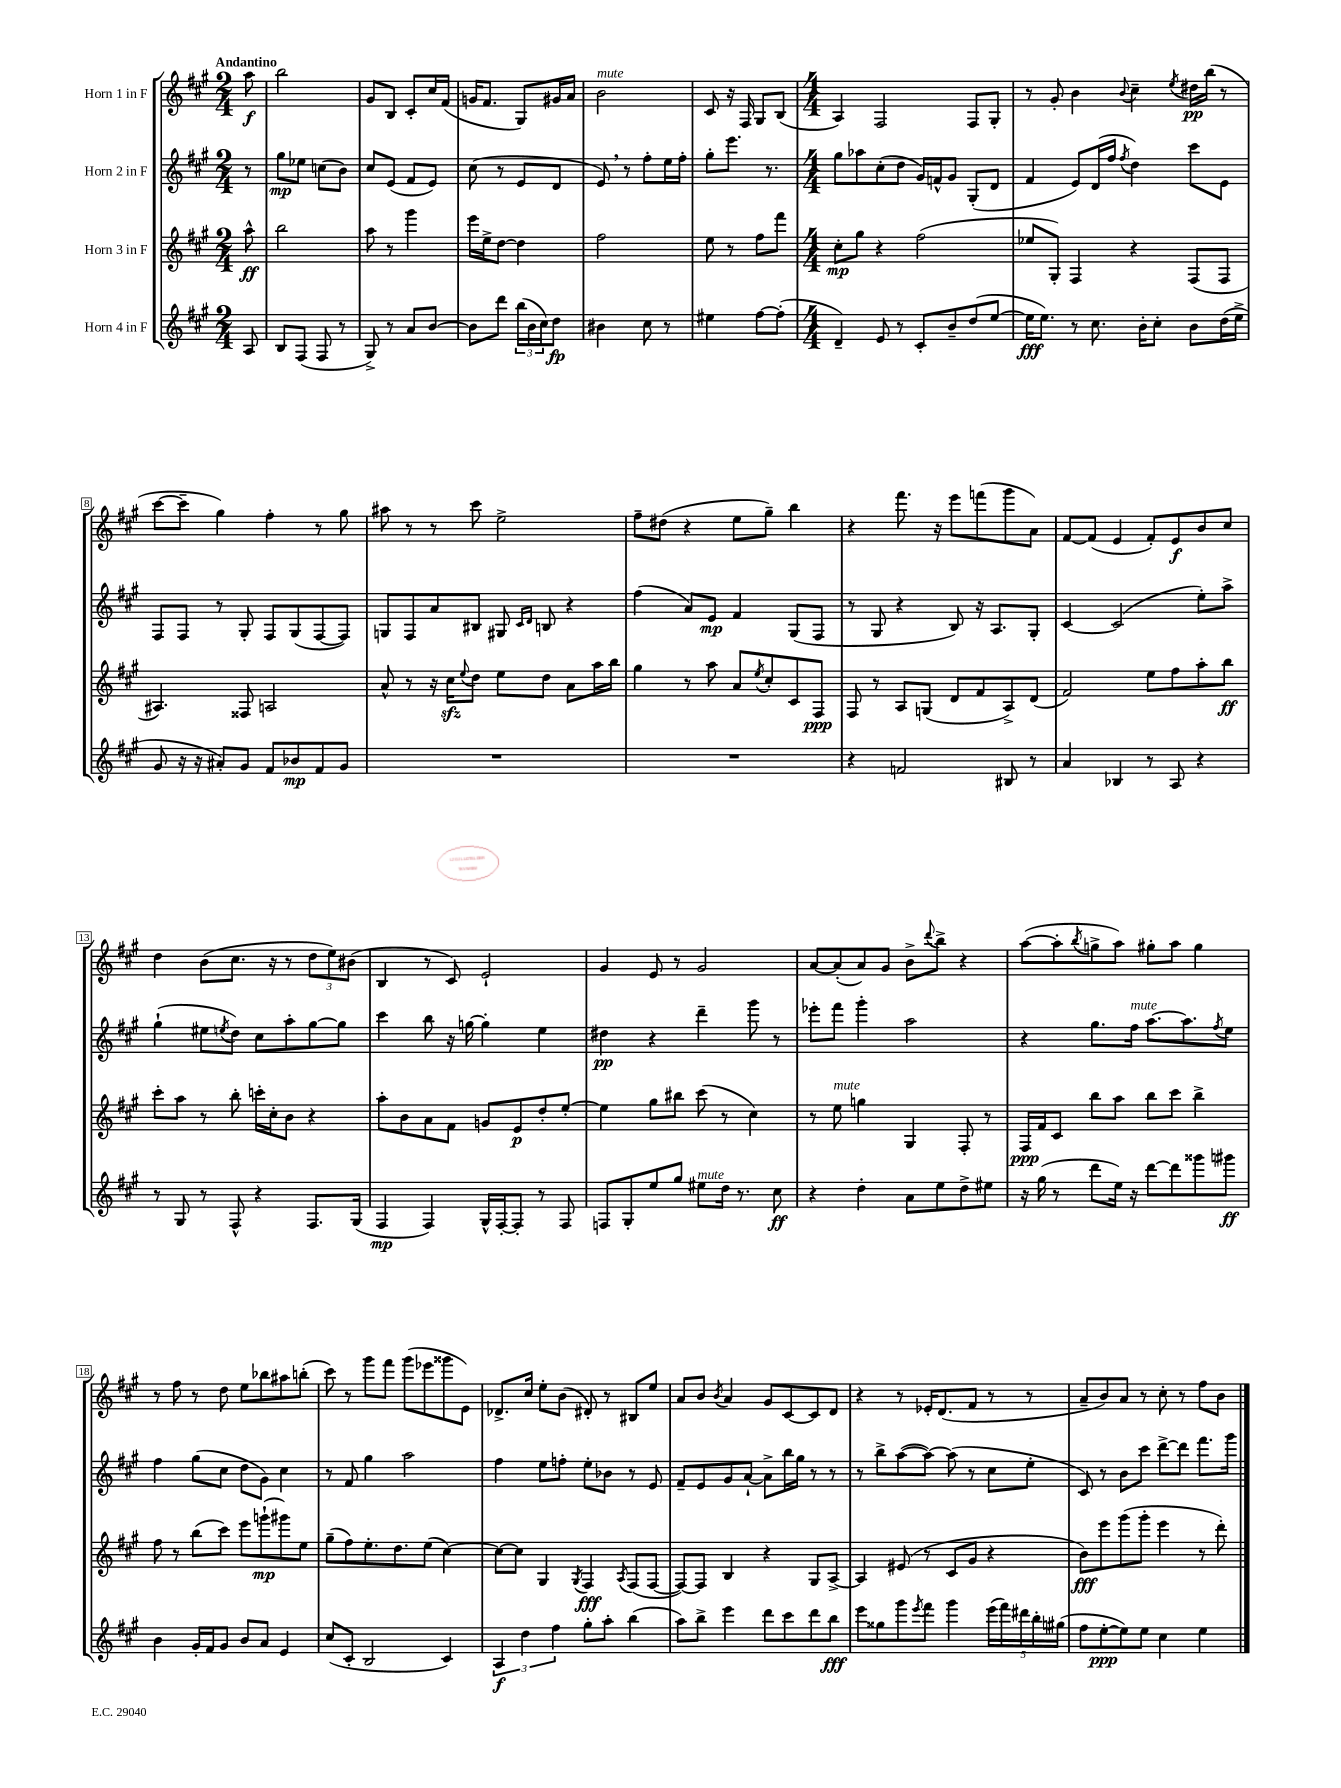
<<
\new StaffGroup <<
\new Staff = "s0" \with { instrumentName = "Horn 1 in F" } {
    \clef treble \key a \major \numericTimeSignature \time 2/4 \partial 8 \tempo "Andantino"
    a''8\f |
    b''2 |
    gis'8 b8 cis'8-. cis''16 fis'16( |
    g'16 fis'8. gis8) gis'16 a'16 |
    b'2^\markup { \italic "mute" } |
    cis'8 r16 fis16 gis8 b8( |
    \numericTimeSignature \time 4/4 a4) fis2 fis8 gis8-. |
    r8 gis'8-. b'4 \appoggiatura { b'8 } cis''4-- \acciaccatura { e''8 } dis''16\pp b''16( r8 |
    cis'''8~ cis'''8-- gis''4) fis''4-. r8 gis''8 |
    ais''8 r8 r8 cis'''8 e''2-> |
    fis''8-- dis''8( r4 e''8 gis''8--) b''4 |
    r4 fis'''8. r16 e'''8 f'''8( gis'''8 a'8) |
    fis'8~ fis'8( e'4 fis'8-.) e'8\f b'8 cis''8 |
    d''4 b'8( cis''8. r16 r8 \tuplet 3/2 { d''8 e''8) bis'8( } |
    b4 r8 cis'8) e'2-! |
    gis'4 e'8 r8 gis'2 |
    a'8~ a'8-.( a'8) gis'8 b'8-> \appoggiatura { d'''8 } b''8-> r4 |
    a''8~( a''8-. \acciaccatura { b''8 } g''8-> a''8) gis''8-. a''8 gis''4 |
    r8 fis''8 r8 d''8 e''8 bes''8 ais''8 b''8-.( |
    cis'''8) r8 gis'''8 fis'''8 gis'''8( ees'''8 gisis'''8 e'8) |
    des'8.-> cis''16 e''8-. b'8( dis'8-.) r8 bis8 e''8 |
    a'8 b'8 \acciaccatura { b'8 } a'4 gis'8 cis'8~ cis'8 d'8 |
    r4 r8 ees'16-. d'8.( fis'8 r8 r8 |
    a'8-- b'8) a'8 r8 cis''8-. r8 fis''8 b'8 \bar "|." |
}
\new Staff = "s1" \with { instrumentName = "Horn 2 in F" } {
    \clef treble \key a \major \numericTimeSignature \time 2/4 \partial 8
    r8 |
    gis''8\mp ees''8 c''8( b'8) |
    cis''8 e'8( fis'8 e'8) |
    cis''8( r8 e'8 d'8 |
    e'8) \breathe r8 fis''8-. e''16 fis''16-. |
    gis''8-. e'''8. r8. |
    \numericTimeSignature \time 4/4 gis''8 aes''8 cis''8-.( d''8 gis'16) f'16-^ gis'8 gis8-.( d'8 |
    fis'4 e'8) d'16( fis''16 \acciaccatura { fis''8 } d''4) cis'''8 e'8 |
    fis8 fis8 r8 gis8-. fis8 gis8( fis8~ fis8) |
    g8 fis8 a'8 bis8 gis8 \grace { cis'16 d'16 } b8 r4 |
    fis''4( a'8) e'8\mp fis'4 gis8( fis8 |
    r8 gis8 r4 b8) r16 a8. gis8-. |
    cis'4~ cis'2( e''8-.) a''8-> |
    gis''4-!( eis''8 \acciaccatura { e''8 } d''8) cis''8 a''8-. gis''8~ gis''8 |
    cis'''4 b''8 r16 g''16~ g''4-. e''4 |
    dis''4\pp r4 d'''4-- gis'''8 r8 |
    ees'''8-. fis'''8 gis'''4-. a''2 |
    r4 gis''8. fis''16^\markup { \italic "mute" } a''8.~ a''8. \acciaccatura { fis''8 } e''8 |
    fis''4 gis''8( cis''8 d''8 gis'8) cis''4 |
    r8 fis'8 gis''4 a''2 |
    fis''4 e''8 f''8-. e''8-. bes'8 r8 e'8 |
    fis'8-- e'8 gis'8 a'8~-! a'8-> b''16 gis''16 r8 r8 |
    r8 b''8-> a''8~( a''8~) a''8( r8 cis''8 e''8-. |
    cis'8) r8 b'8 cis'''8 d'''8~-> d'''8 fis'''8. gis'''16 \bar "|." |
}
\new Staff = "s2" \with { instrumentName = "Horn 3 in F" } {
    \clef treble \key a \major \numericTimeSignature \time 2/4 \partial 8
    a''8-^\ff |
    b''2 |
    a''8 r8 gis'''4 |
    e'''16 e''16-> d''8~ d''4 |
    fis''2 |
    e''8 r8 fis''8 fis'''8 |
    \numericTimeSignature \time 4/4 cis''8-.\mp gis''8 r4 fis''2( |
    ees''8 gis8-.) fis4 r4 fis8( fis8 |
    ais4.) fisis8 a2 |
    a'8-^ r8 r16 cis''16\sfz \appoggiatura { e''8 } d''8 e''8 d''8 a'8 a''16 b''16 |
    gis''4 r8 a''8 a'8 \acciaccatura { e''8 } cis''8-. cis'8 fis8\ppp |
    fis8 r8 a8 g8( d'8 fis'8 a8->) d'8( |
    fis'2) e''8 fis''8 a''8-. b''8\ff |
    cis'''8-. a''8 r8 b''8-. c'''16-. cis''16-. b'8 r4 |
    a''8-. b'8 a'8 fis'8 g'8 e'8\p d''8-. e''8~-. |
    e''4 gis''8 bis''8 cis'''8( r8 cis''4) |
    r8 e''8^\markup { \italic "mute" } g''4 gis4 fis8-. r8 |
    fis16\ppp fis'16 cis'8 b''8 a''8 b''8 cis'''8 b''4-> |
    fis''8 r8 b''8( cis'''8) e'''8 g'''8-!\mp( gis'''8) e''8 |
    gis''8--( fis''8) e''8.-. d''8. e''8( cis''4~) |
    cis''8~ cis''8 gis4 \acciaccatura { gis8 } fis4\fff \acciaccatura { a8 } fis8( fis8~ |
    fis8~) fis8 b4 r4 gis8 a8~-> |
    a4 eis'8( r8 cis'8 gis'8 r4 |
    b'8\fff) e'''8 gis'''8( gis'''8-. e'''4 r8 d'''8-.) \bar "|." |
}
\new Staff = "s3" \with { instrumentName = "Horn 4 in F" } {
    \clef treble \key a \major \numericTimeSignature \time 2/4 \partial 8
    a8 |
    b8 fis8( fis8 r8 |
    gis8->) r8 a'8 b'8~ |
    b'8 d'''8 \tuplet 3/2 { b''16( b'16 cis''16) } d''8\fp |
    bis'4 cis''8 r8 |
    eis''4 fis''8~ fis''8-.( |
    \numericTimeSignature \time 4/4 d'4--) e'8 r8 cis'8-. b'8-- d''8( e''8~ |
    e''16\fff e''8.) r8 cis''8. b'16-. cis''8-. b'8 d''16( e''16-> |
    gis'8 r16 r16 ais'8-.) gis'8 fis'8 bes'8\mp fis'8 gis'8 |
    R1 |
    R1 |
    r4 f'2 bis8 r8 |
    a'4 bes4 r8 a8 r4 |
    r8 gis8 r8 fis8-^ r4 fis8. gis16( |
    fis4\mp fis4) gis16-^ fis16~-. fis8-. r8 fis8 |
    f8 gis8-. e''8 gis''8 eis''8^\markup { \italic "mute" } d''16 r8. cis''8\ff |
    r4 d''4-. a'8 e''8 d''8-> eis''8 |
    r16 gis''16( r8 d'''8 e''16) r16 d'''8~ d'''8 gisis'''8 gis'''8\ff |
    b'4 gis'16-. fis'16 gis'8 b'8 a'8 e'4 |
    cis''8( cis'8-. b2 cis'4) |
    \tuplet 3/2 { a4\f d''4 fis''4 } gis''8-. a''8-. b''4( |
    a''8) b''8-> e'''4 d'''8 cis'''8 d'''8 b''8\fff |
    e'''8 gisis''8 gis'''8 \acciaccatura { e'''8 } fis'''8 gis'''4 \tuplet 5/4 { e'''16( fis'''16) dis'''16 b''16-. gis''16( } |
    fis''8 e''8~-.\ppp e''8) e''8 cis''4 e''4 \bar "|." |
}
>>
>>
\layout { \context { \Score \override BarNumber.stencil = #(make-stencil-boxer 0.1 0.3 ly:text-interface::print) } }
